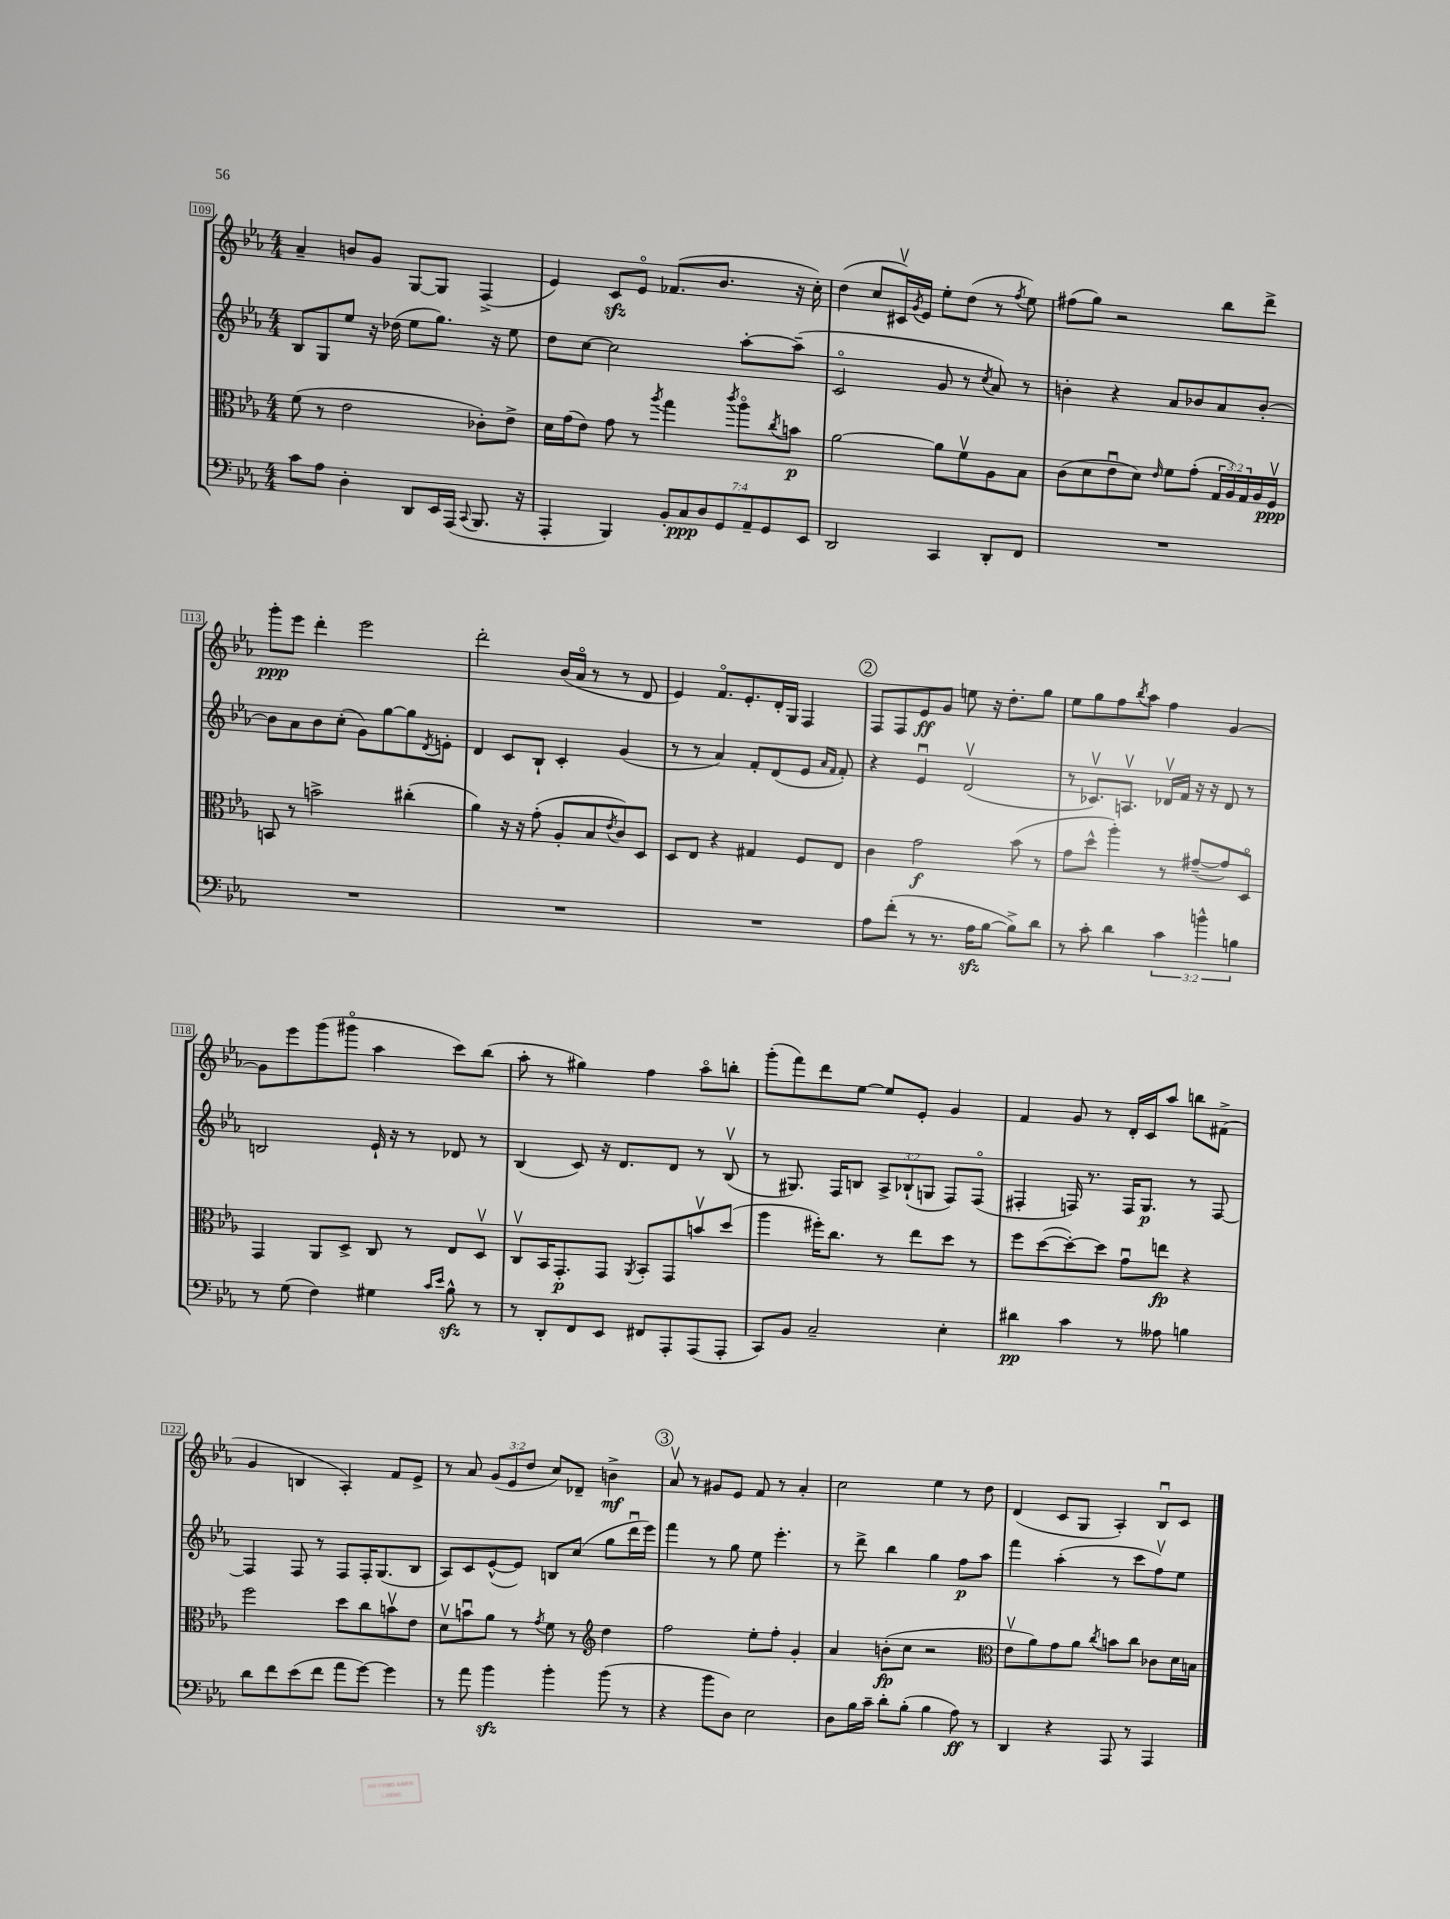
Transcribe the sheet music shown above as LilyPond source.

<<
\new StaffGroup <<
\new Staff = "s0" {
    \clef treble \key ees \major \numericTimeSignature \time 4/4 \override Staff.TupletNumber.text = #tuplet-number::calc-fraction-text
    aes'4-- b'8 g'8 g8~ g8 f4->( |
    ees'4) c'8\sfz ees'8\flageolet fes'8.( bes'8. r16 c''16-.) |
    d''4( c''8 cis'16\upbow) \acciaccatura { g'8 } ees'16 ees''8-. d''8( r8 \acciaccatura { f''8 } ees''8) |
    fis''8( g''8) r2 bes''8 d'''8-> |
    g'''8-.\ppp ees'''8 d'''4-. ees'''2 |
    d'''2-. bes'16( aes'16\flageolet r8 r8 d'8 |
    ees'4) f'8.\flageolet ees'8.-. d'16-. g16 f4 |
    \mark \markup { \circle "2" } f8 f8 ees'8\ff g'8 e''8 r16 d''8.-. g''8 |
    ees''8 g''8 f''8 \acciaccatura { bes''8 } aes''8 f''4 g'4~ |
    g'8 ees'''8 g'''8( gis'''8\flageolet aes''4 c'''8) bes''8( |
    aes''8-. r8 gis''4) f''4 aes''8\flageolet b''8-. |
    g'''8-.( f'''8) d'''8 ees''8~ ees''8 ees'8-. g'4 |
    f'4 g'8 r8 d'16-. c'16 aes''8 b''8 fis'8->( |
    g'4 b4 aes4-.) f'8 ees'8-> |
    r8 aes'8 \tuplet 3/2 { g'8( ees'8 d''8 } c''8) des'8-- b'4->\mf |
    \mark \markup { \circle "3" } aes'8\upbow r8 gis'8 ees'8 f'8 r8 aes'4-. |
    c''2 ees''4 r8 d''8 |
    d'4( c'8 g8 aes4-.) bes8\downbow c'8 \bar "|." |
}
\new Staff = "s1" {
    \clef treble \key ees \major \numericTimeSignature \time 4/4 \override Staff.TupletNumber.text = #tuplet-number::calc-fraction-text
    bes8 g8 ees''8 r16 des''16( ees''8 g''8.) r16 ees''8 |
    d''8 c''8~ c''2 aes''8~-. aes''8--( |
    c'2\flageolet g'8 r8 \acciaccatura { c''8 } aes'8) r8 |
    b'4-. r4 aes'8 bes'8 aes'8 bes'8~-. |
    bes'8 aes'8 bes'8 c''8-.( g'8) g''8~ g''8 \acciaccatura { d'8 } e'8-. |
    d'4 c'8 bes8-! c'4-. g'4( |
    r8 r8 aes'4) f'8-. d'8( ees'8 \grace { aes'16 f'16 } f'8-.) |
    \mark \markup { \circle "2" } r4 ees'4\downbow d'2\upbow( |
    r8 ces'8.\upbow) a8.\upbow des'16\upbow f'16 r16 r16 des'8 r8 |
    b2 ees'16-! r16 r8 des'8 r8 |
    bes4( c'8) r16 d'8. d'8 r8 bes8\upbow( |
    r8 gis8.) f16 b8 \tuplet 3/2 { aes8-> bes8-!( g8 } f8) f8\flageolet( |
    fis4-. f16) r8. f16 g8.\p r8 f8~ |
    f4 f8 r8 f8 f16-. g8.( bes8 |
    aes8) c'8 ees'8~-^( ees'8) b8 c''8( g''8 d'''16\downbow ees'''16) |
    \mark \markup { \circle "3" } f'''4 r8 g''8 ees''8 ees'''4.-. |
    r8 d'''8-> bes''4 g''4 f''8\p aes''8 |
    f'''4 aes''4-.( r8 c'''8 f''8\upbow) ees''8 \bar "|." |
}
\new Staff = "s2" {
    \clef alto \key ees \major \numericTimeSignature \time 4/4 \override Staff.TupletNumber.text = #tuplet-number::calc-fraction-text
    f'8( r8 ees'2 ces'8-.) ees'8-> |
    d'16 g'16( ees'8) g'8 r8 \acciaccatura { aes''8 } g''4 \acciaccatura { c'''8 } aes''8\flageolet \acciaccatura { c''8 } b'8\p |
    aes'2~ aes'8 f'8\upbow aes8 bes8 |
    c'8( d'8 ees'8\downbow d'8) \grace { ees'16 } f'8 g'8-.( \tuplet 3/2 { g16 aes16) g16 } aes16 f16\upbow\ppp |
    b,8 r8 b'2-> cis''4-.( |
    aes'4) r16 r16 g'8-.( aes8-. bes8 \acciaccatura { ees'8 } c'8) d8 |
    d8 ees8 r4 gis4 f8 ees8 |
    \mark \markup { \circle "2" } c'4 g'2\f bes'8( r8 |
    g'8 d''8-^ aes''4-.) r8 gis'8~--( gis'8) d8\flageolet |
    g,4 aes,8 d8-> c8 r8 ees8 d8\upbow |
    c8\upbow bes,16 g,8.-.\p g,8 \acciaccatura { aes,8 } bes,8-. g,8 b'8\upbow d''8( |
    aes''4 fis''16-.) c''8. r8 ees''8 d''8 r8 |
    f''8 d''8~( d''8~-.) d''8 g'8\downbow e''8\fp r4 |
    f''2 d''8 c''8 b'8\upbow ees'8 |
    d'8\upbow b'8\downbow aes'8 r8 \acciaccatura { g'8 } f'8 r8 \clef treble d''4 |
    \mark \markup { \circle "3" } f''2 ees''8-. f''8-. g'4-. |
    aes'4 b'8-.\fp( c''8 r2 |
    \clef alto ees'8\upbow aes'8) g'8 aes'8 \acciaccatura { c''8 } b'8 c''8 ces'8 d'16 b16 \bar "|." |
}
\new Staff = "s3" {
    \clef bass \key ees \major \numericTimeSignature \time 4/4 \override Staff.TupletNumber.text = #tuplet-number::calc-fraction-text
    c'8 aes8 d4-. d,8 ees,16 aes,,16( \appoggiatura { c,8 } bes,,8. r16 |
    aes,,4-. bes,,4) \tuplet 7/4 { bes,8-. c8\ppp d8 g,8 aes,8-- g,8 ees,8 } |
    d,2 c,4 d,8-. f,8 |
    R1 |
    R1 |
    R1 |
    R1 |
    \mark \markup { \circle "2" } aes8 f'8-.( r8 r8. aes16\sfz bes8~ bes8->) d'8 |
    r8 c'8-. d'4 \tuplet 3/2 { c'4 b'4-^ b4 } |
    r8 g8( f4) gis4 \grace { c'16 ees'16 } bes8-^\sfz r8 |
    r8 d,8-. f,8 ees,8 fis,8 aes,,8-. aes,,8( aes,,8-. |
    c,8) bes,8 c2-- ees4-. |
    dis'4\pp c'4 r8 aeses8 b4 |
    d'8 f'8 ees'8( f'8 aes'8 g'8~) g'4 |
    r8 aes'8 bes'4\sfz bes'4-. bes'8( r8 |
    \mark \markup { \circle "3" } r4 bes'8 d8) ees2 |
    d8 bes16 c'16-- d'8-. bes8-.( bes4 aes8\ff) r8 |
    d,4 r4 aes,,8 r8 aes,,4 \bar "|." |
}
>>
>>
\layout { \context { \Score currentBarNumber = #109 \override BarNumber.stencil = #(make-stencil-boxer 0.1 0.3 ly:text-interface::print) } }
